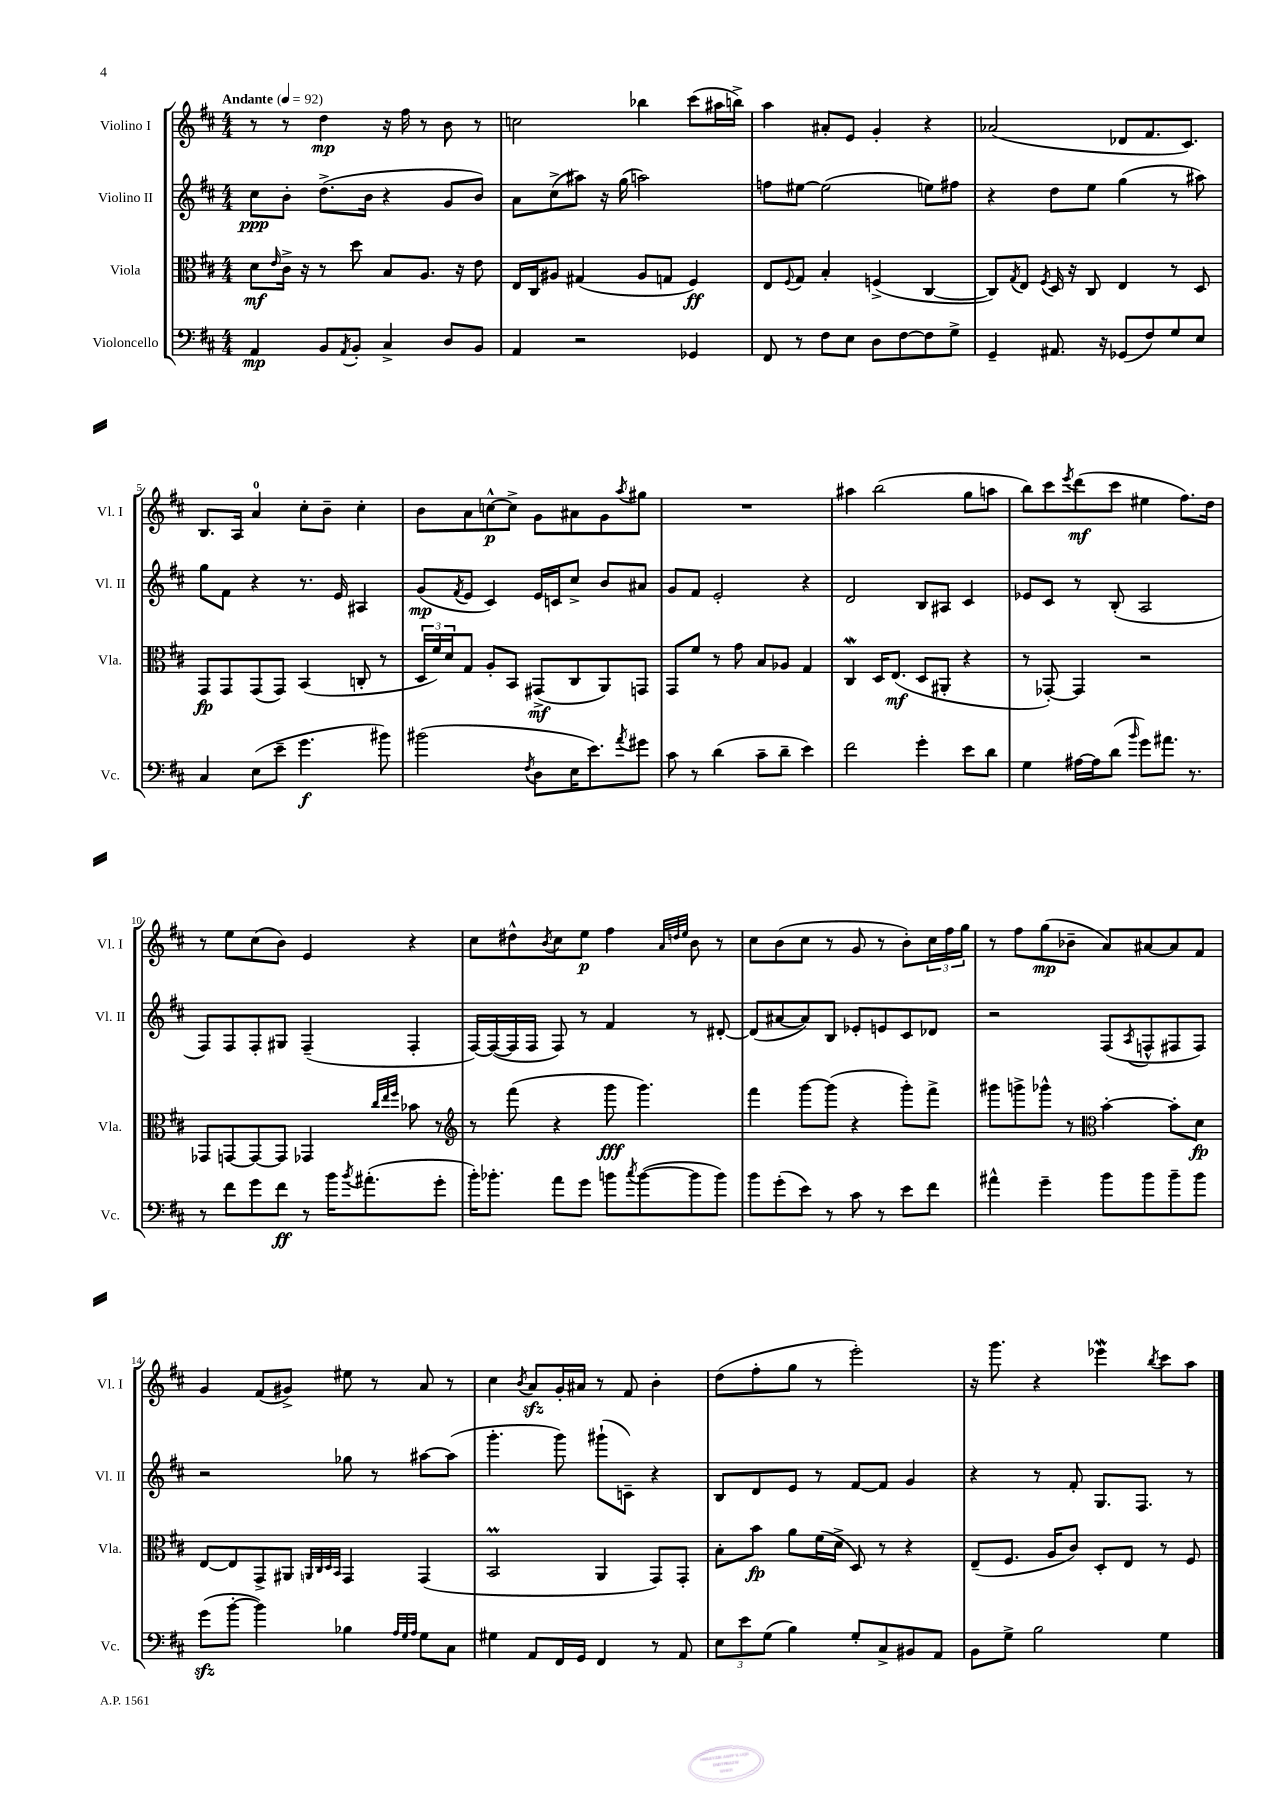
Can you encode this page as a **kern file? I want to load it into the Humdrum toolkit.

**kern	**dynam	**kern	**dynam	**kern	**dynam	**kern	**dynam
*part4	*part4	*part3	*part3	*part2	*part2	*part1	*part1
*staff4	*staff4	*staff3	*staff3	*staff2	*staff2	*staff1	*staff1
*I"Violoncello	*	*I"Viola	*	*I"Violino II	*	*I"Violino I	*
*I'Vc.	*	*I'Vla.	*	*I'Vl. II	*	*I'Vl. I	*
*clefF4	*	*clefC3	*	*clefG2	*	*clefG2	*
*k[f#c#]	*	*k[f#c#]	*	*k[f#c#]	*	*k[f#c#]	*
*M4/4	*	*M4/4	*	*M4/4	*	*M4/4	*
*MM92	*	*MM92	*	*MM92	*	*MM92	*
=1	=1	=1	=1	=1	=1	=1	=1
!	!	!	!	!	!	!LO:TX:a:B:t=Andante	!
4AA/	mp	8d\L	mf	8cc#\L	ppp	8r	.
.	.	16qqe/	.	.	.	.	.
.	.	16c#^\Jk	.	8b'\J	.	8r	.
.	.	16r	.	.	.	.	.
8BB/L	.	8r	.	(8.dd^\L	.	4dd\	mp
8qAA/	.	.	.	.	.	.	.
8BB'/J	.	8dd\	.	.	.	.	.
.	.	.	.	16b\Jk	.	.	.
4C#^/	.	8B/L	.	4r	.	16r	.
.	.	.	.	.	.	16ff#\	.
.	.	8.A/J	.	.	.	8r	.
8D/L	.	.	.	8g/L	.	8b\	.
.	.	16r	.	.	.	.	.
8BB/J	.	8e\	.	8b/J)	.	8r	.
=2	=2	=2	=2	=2	=2	=2	=2
4AA/	.	16E/LL	.	8a\L	.	2ccn\	.
.	.	16C#/J	.	.	.	.	.
.	.	8A#X/J	.	(8cc#^\	.	.	.
2r	.	(4G#X/	.	8aa#X\J)	.	.	.
.	.	.	.	16r	.	.	.
.	.	.	.	(16gg\	.	.	.
.	.	8A#/L	.	2aan\)	.	4bb-X\	.
.	.	8Gn/J	.	.	.	.	.
4GG-X/	.	4F#/)	ff	.	.	(8ccc#\L	.
.	.	.	.	.	.	16aa#X\L	.
.	.	.	.	.	.	16bbn^\JJ)	.
=3	=3	=3	=3	=3	=3	=3	=3
8FF#/	.	8E/L	.	8ffn\L	.	4aa\	.
.	.	8qqF#/	.	.	.	.	.
8r	.	8G/J	.	[8ee#X\J	.	.	.
8F#\L	.	4B'/	.	(2ee#\]	.	8a#X'/L	.
8E\J	.	.	.	.	.	8e/J	.
8D\L	.	(4Fn^/	.	.	.	4g'/	.
[8F#\	.	.	.	.	.	.	.
8F#\]	.	[4C#/	.	8een\L)	.	4r	.
8G^\J	.	.	.	8ff#X\J	.	.	.
=4	=4	=4	=4	=4	=4	=4	=4
4GG~/	.	8C#/L])	.	4r	.	(2a-X/	.
.	.	8qG/	.	.	.	.	.
.	.	8E/J	.	.	.	.	.
.	.	8qF#/	.	.	.	.	.
8.AA#X/	.	16D/	.	8dd\L	.	.	.
.	.	16r	.	.	.	.	.
.	.	8C#/	.	8ee\J	.	.	.
16r	.	.	.	.	.	.	.
(8GG-X/L	.	4E/	.	(4gg\	.	8d-X/L	.
8F#/)	.	.	.	.	.	8.f#/	.
8G/	.	8r	.	8r	.	.	.
.	.	.	.	.	.	8.c#/J)	.
8E/J	.	8D/	.	8aa#X\)	.	.	.
!!LO:LB:g=z
=5	=5	=5	=5	=5	=5	=5	=5
4C#/	.	8GG/L	fp	8gg\L	.	8.B/L	.
.	.	8GG/	.	8f#\J	.	.	.
.	.	.	.	.	.	16A/Jk	.
(8E\L	.	(8GG/	.	4r	.	4a/	.
8e~\J	.	8GG/J)	.	.	.	.	.
4.g\	f	(4BB/	.	8.r	.	8cc#'\L	.
.	.	.	.	.	.	8b~\J	.
.	.	.	.	16e/	.	.	.
.	.	8Cn'/	.	4A#X/	.	4cc#'\	.
8b#X\)	.	8r	.	.	.	.	.
=6	=6	=6	=6	=6	=6	=6	=6
(2b#X\	.	24D/LL	.	(8g/L	mp	8b\L	.
.	.	24f#/)	.	.	.	.	.
.	.	24d/J	.	.	.	.	.
.	.	.	.	8qf#/	.	.	.
.	.	8G/J	.	8e/J	.	8a\	.
.	.	8A'/L	.	4c#/)	.	[8ccn^^\	p
.	.	8BB/J	.	.	.	8cc^\J]	.
8qF#/	.	.	.	.	.	.	.
8D\L	.	(8GG#X^/L	mf	16e/LL	.	8g\L	.
.	.	.	.	16cn/J	.	.	.
16E\K	.	8C#/	.	8cc#^/J	.	8a#X\	.
8.e\)	.	.	.	.	.	.	.
.	.	8AA/)	.	8b/L	.	8g\	.
8qa/	.	.	.	.	.	8qaa/	.
8g#X\J	.	8GGn/J	.	8a#X/J	.	8gg#X\J	.
=7	=7	=7	=7	=7	=7	=7	=7
8c#\	.	8GG/L	.	8g/L	.	1r	.
8r	.	8f#/J	.	8f#/J	.	.	.
(4d\	.	8r	.	2e'/	.	.	.
.	.	8g\	.	.	.	.	.
8c#~\L	.	8B/L	.	.	.	.	.
8d~\J	.	8A-X/J	.	.	.	.	.
4e\)	.	4G/	.	4r	.	.	.
=8	=8	=8	=8	=8	=8	=8	=8
2f#\	.	4C#W/	.	2d/	.	4aa#X\	.
.	.	16D/KL	.	.	.	(2bb\	.
.	.	(8.E/J	mf	.	.	.	.
4g'\	.	8D/L	.	8B/L	.	.	.
.	.	8AA#X'/J	.	8A#X/J	.	.	.
8e\L	.	4r	.	4c#/	.	8gg\L	.
8d\J	.	.	.	.	.	8aan\J	.
=9	=9	=9	=9	=9	=9	=9	=9
4G\	.	8r	.	8e-X/L	.	8bb\L)	.
.	.	[8GG-X'/)	.	8c#/J	.	8ccc#\	.
.	.	.	.	.	.	8qeee/	.
[16A#X\LL	.	4GG-/]	.	8r	.	(8ddd\	mf
16A#\J]	.	.	.	.	.	.	.
(8d\J	.	.	.	(8B'/	.	8ccc#\J	.
16qqb/	.	.	.	.	.	.	.
8g\L)	.	2r	.	2A/	.	4ee#X\	.
8.a#X\J	.	.	.	.	.	.	.
.	.	.	.	.	.	8.ff#\L)	.
8.r	.	.	.	.	.	.	.
.	.	.	.	.	.	16dd\Jk	.
!!LO:LB:g=z
=10	=10	=10	=10	=10	=10	=10	=10
8r	.	8GG-X/L	.	8F#/L)	.	8r	.
8f#\L	.	[8GGn/	.	8F#/	.	8ee\L	.
8g\	.	8GG/_	.	8F#'/	.	(8cc#\	.
8f#\J	ff	8GG/J]	.	8G#X/J	.	8b\J)	.
8r	.	4GG-X/	.	(4F#~/	.	4e/	.
16b\KL	.	.	.	.	.	.	.
8qb/	.	.	.	.	.	.	.
(8.a#X'\	.	.	.	.	.	.	.
.	.	32qqcc#/LLL	.	.	.	.	.
.	.	32qqee/	.	.	.	.	.
.	.	32qqff#/JJJ	.	.	.	.	.
.	.	8b-X\	.	4F#'/	.	4r	.
8g'\J	.	8r	.	.	.	.	.
=11	=11	=11	=11	=11	=11	=11	=11
*	*	*clefG2	*	*	*	*	*
16b'\KL)	.	8r	.	[16F#/LL)	.	8cc#\L	.
8.b-X'\J	.	.	.	(16F#/_	.	.	.
.	.	(8fff#\	.	16F#/]	.	8dd#X^^\	.
.	.	.	.	16F#/JJ	.	.	.
.	.	.	.	.	.	8qb/	.
8a\L	.	4r	.	8F#/)	.	8cc#\	.
8g\J	.	.	.	8r	.	8ee\J	p
8bn\L	.	8ggg\	fff	4f#/	.	4ff#\	.
8qcc#/	.	.	.	.	.	.	.
([8b\	.	4.ggg\)	.	.	.	.	.
.	.	.	.	.	.	32qqa/LLL	.
.	.	.	.	.	.	32qqddn/	.
.	.	.	.	.	.	32qqee/JJJ	.
8b\]	.	.	.	8r	.	8b\	.
8b\J)	.	.	.	[8d#X'/	.	8r	.
=12	=12	=12	=12	=12	=12	=12	=12
8b\L	.	4fff#\	.	(8d#/L]	.	8cc#\L	.
(8g'\	.	.	.	[8a#X/	.	(8b\	.
8e\J)	.	[8ggg\L	.	8a#/])	.	8cc#\J	.
8r	.	(8ggg\J]	.	8B/J	.	8r	.
8c#\	.	4r	.	8e-X'/L	.	8g/	.
8r	.	.	.	8en/	.	8r	.
8e\L	.	8ggg'\L)	.	8c#/	.	8b'\L)	.
8f#\J	.	8fff#^\J	.	8d-X/J	.	24cc#\L	.
.	.	.	.	.	.	24ff#\	.
.	.	.	.	.	.	24gg\JJ	.
=13	=13	=13	=13	=13	=13	=13	=13
4a#X^^\	.	8ggg#X\L	.	2r	.	8r	.
.	.	8gggn^\	.	.	.	8ff#\L	.
4g~\	.	8ggg-X^^\J	.	.	.	(8gg\	mp
.	.	8r	.	.	.	8b-X~\J	.
*	*	*clefC3	*	*	*	*	*
8b\L	.	[4b'\	.	(8F#/L	.	8a/L)	.
.	.	.	.	8qA/	.	.	.
8b\	.	.	.	8Fn^^/	.	[8a#X/	.
8b~\	.	8b'\L]	.	8F#X/	.	8a#/]	.
8b\J	.	8d\J	fp	8F#/J)	.	8f#/J	.
!!LO:LB:g=z
=14	=14	=14	=14	=14	=14	=14	=14
(8gzz\L	.	[8E/L	.	2r	.	4g/	.
[8b'\J	.	8E/]	.	.	.	.	.
4b\])	.	8GG^/	.	.	.	(8f#/L	.
.	.	8AA#X/J	.	.	.	8g#X^/J)	.
.	.	32qqAAn/LLL	.	.	.	.	.
.	.	32qqC#/	.	.	.	.	.
.	.	32qqD/	.	.	.	.	.
.	.	32qqBB/JJJ	.	.	.	.	.
4B-X\	.	4GG/	.	8gg-X\	.	8ee#X\	.
.	.	.	.	8r	.	8r	.
32qqA/LLL	.	.	.	.	.	.	.
32qqG/	.	.	.	.	.	.	.
32qqA/JJJ	.	.	.	.	.	.	.
8G\L	.	(4GG/	.	[8aa#X\L	.	8a/	.
8C#\J	.	.	.	(8aa#\J]	.	8r	.
=15	=15	=15	=15	=15	=15	=15	=15
4G#X\	.	2BBM/	.	4.ggg'\	.	4cc#\	.
.	.	.	.	.	.	8qb/	.
8AA/L	.	.	.	.	.	8azz/L	.
16FF#/L	.	.	.	8ggg\)	.	16g'/L	.
16GG/JJ	.	.	.	.	.	16a#X/JJ	.
4FF#/	.	4AA/	.	(8ggg#X`\L	.	8r	.
.	.	.	.	8cn~\J)	.	8f#/	.
8r	.	8GG/L)	.	4r	.	4b'\	.
8AA/	.	8GG'/J	.	.	.	.	.
=16	=16	=16	=16	=16	=16	=16	=16
12E\L	.	8B'\L	.	8B/L	.	(8dd\L	.
12e\	.	.	.	.	.	.	.
.	.	8b\J	fp	8d/	.	8ff#'\	.
(12G\J	.	.	.	.	.	.	.
4B\)	.	8a\L	.	8e/J	.	8gg\J	.
.	.	(16f#\L	.	8r	.	8r	.
.	.	16d^\JJ	.	.	.	.	.
8G'/L	.	8D/)	.	[8f#/L	.	2eee'\)	.
8C#^/	.	8r	.	8f#/J]	.	.	.
8BB#X/	.	4r	.	4g/	.	.	.
8AA/J	.	.	.	.	.	.	.
=17	=17	=17	=17	=17	=17	=17	=17
8BB\L	.	(8E~/L	.	4r	.	16r	.
.	.	.	.	.	.	8.ggg\	.
8G^\J	.	8.F#/J	.	.	.	.	.
2B\	.	.	.	8r	.	4r	.
.	.	16A/KL	.	.	.	.	.
.	.	8c#/J)	.	8f#'/	.	.	.
.	.	8D'/L	.	8.G/L	.	4eee-Xw\	.
.	.	8E/J	.	.	.	.	.
.	.	.	.	8.F#/J	.	.	.
.	.	.	.	.	.	8qbb/	.
4G\	.	8r	.	.	.	8ccc#\L	.
.	.	8F#/	.	8r	.	8aa\J	.
==	==	==	==	==	==	==	==
*-	*-	*-	*-	*-	*-	*-	*-
